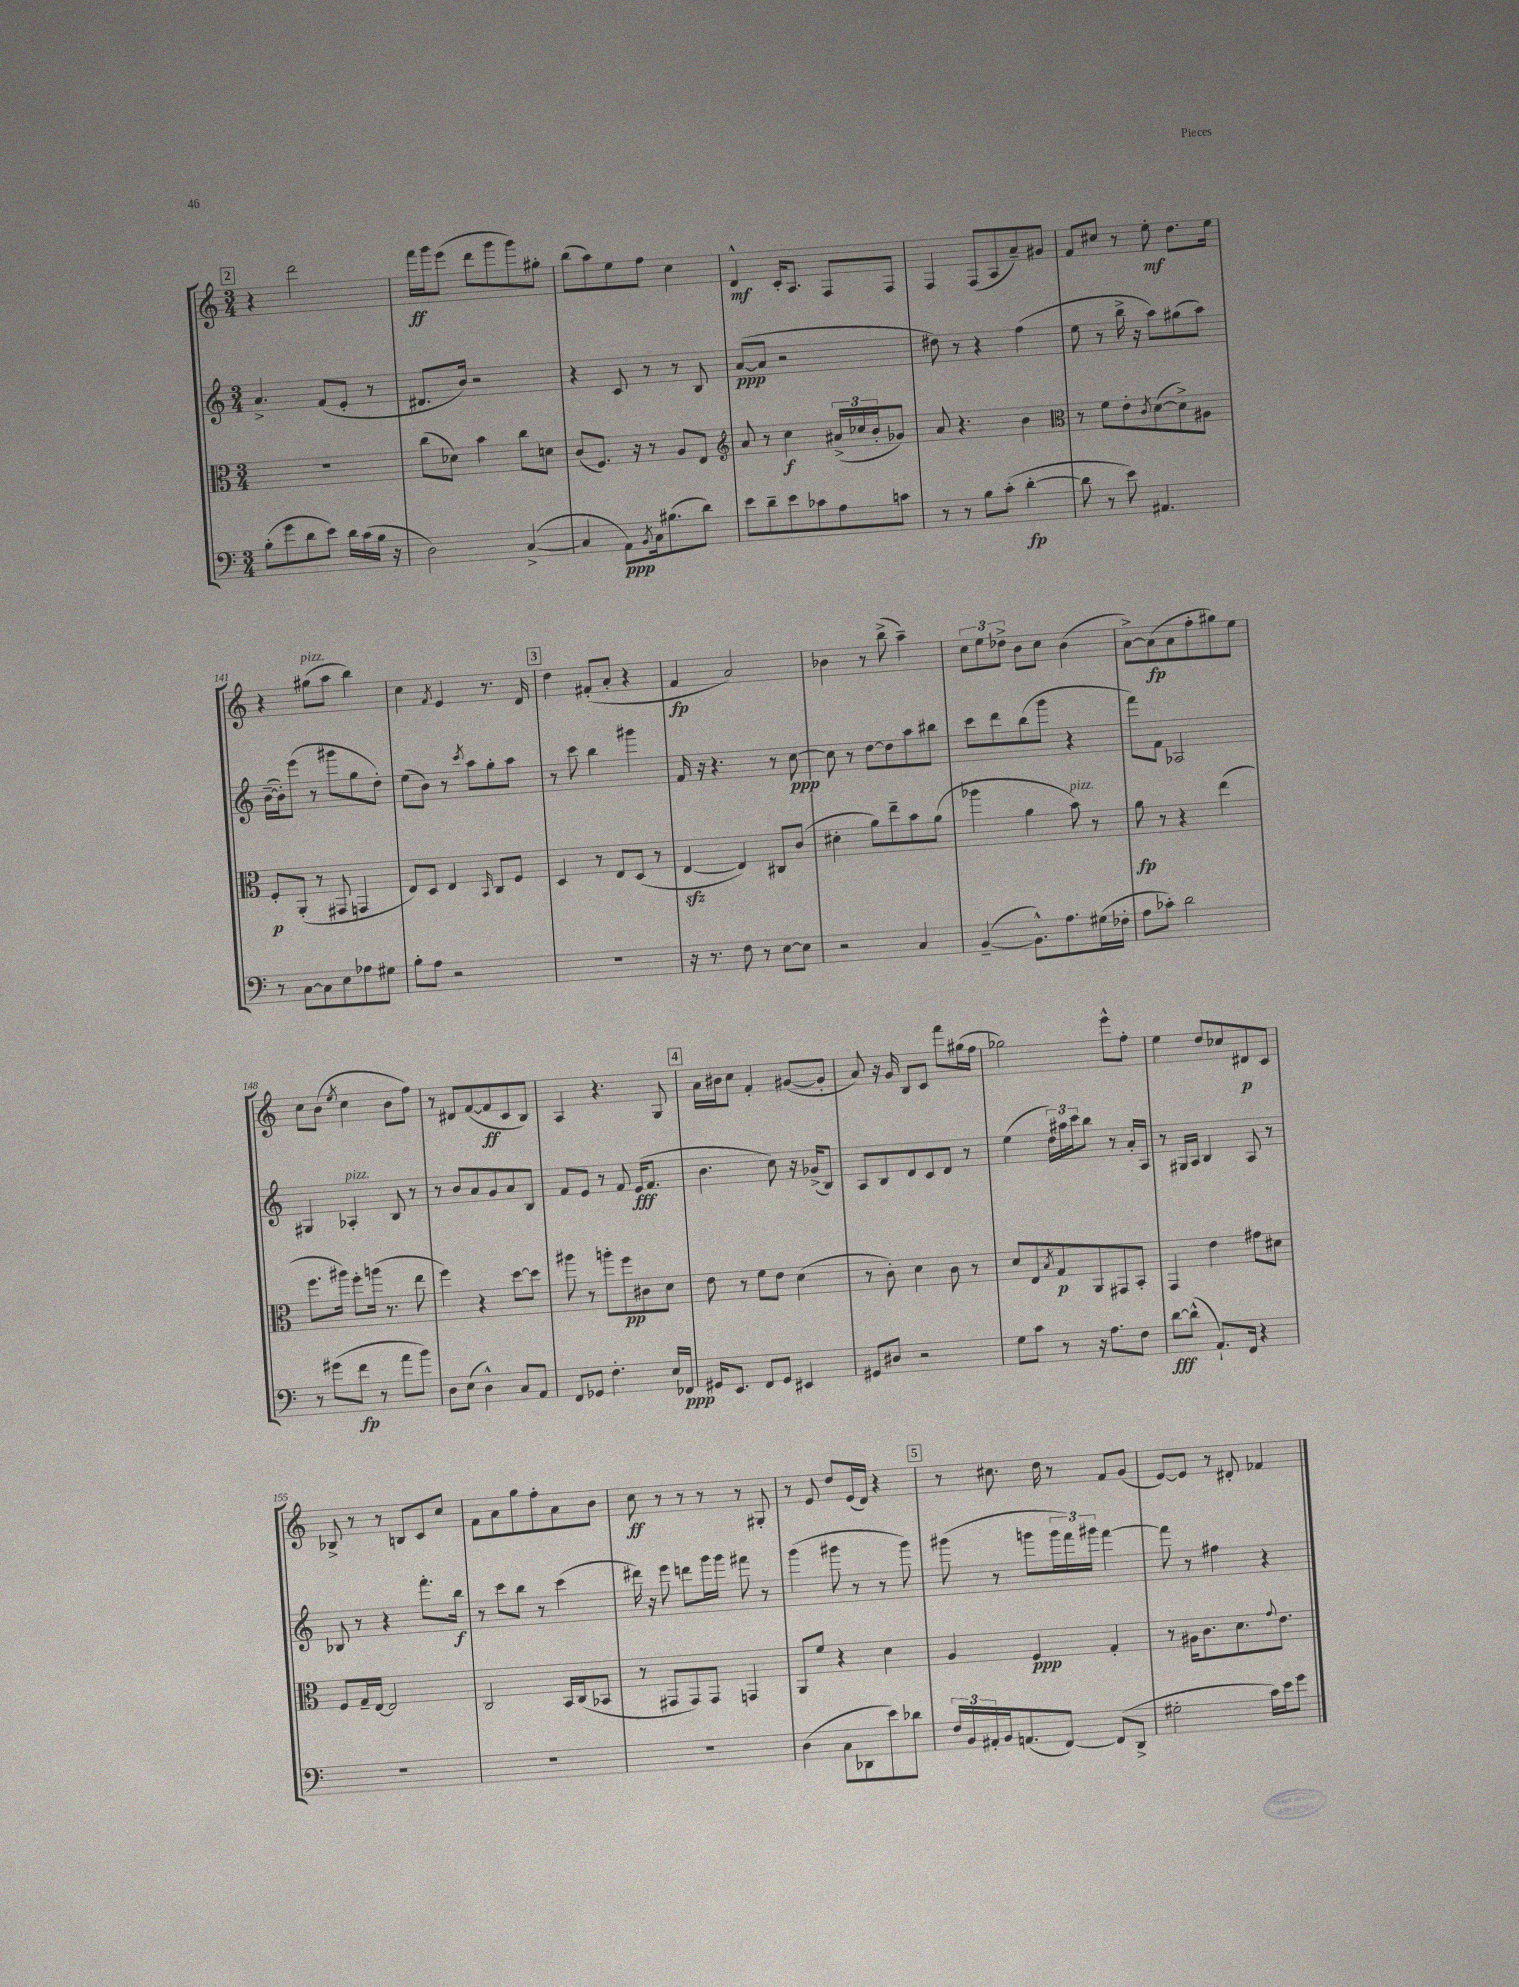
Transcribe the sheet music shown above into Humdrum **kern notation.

**kern	**kern	**kern	**kern
*staff4	*staff3	*staff2	*staff1
*clefF4	*clefC3	*clefG2	*clefG2
*k[]	*k[]	*k[]	*k[]
*M3/4	*M3/4	*M3/4	*M3/4
(8B'	2.r	4.a^	4r
8g	.	.	.
8d	.	.	2ddd
8e)	.	(8f	.
16d	.	8e'	.
(16c	.	.	.
16B	.	8r	.
16r	.	.	.
=	=	=	=
2D)	(8cc	8.d#	16fff
.	.	.	16ggg
.	8d-)	.	(8eee
.	.	16b)	.
.	4b	2r	8ddd
.	.	.	8ggg
([4C^	8cc	.	8ggg)
.	8d	.	8gg#'
=	=	=	=
4C]	(8c	4r	(8bb
.	8.F)	.	8aa)
8AA)	.	8c	8ee
.	16r	.	.
8qBB	.	.	.
16C	8r	8r	8ff
(8.B#	.	.	.
.	8A	8r	4cc
8d)	8E	8B	.
=	=	=	=
*	*clefG2	*	*
8e	8a	([8a	4d^^
8d~	8r	8a]	.
8e	4cc	2r	16c'
.	.	.	8.A
8c-	.	.	.
8A	(24a#^	.	8F
.	24cc-	.	.
.	24b'	.	.
8c	8g-)	.	8F
=	=	=	=
8r	8a	8dd#)	4F
8r	4.r	8r	.
8B	.	4r	(8F
(8c'	.	.	8A
[4d'	4b	(4ff	8a~)
.	.	.	8g#
=	=	=	=
*	*clefC3	*	*
8d]	8r	8ee	8f
8r	8f	8r	8cc#
8e)	8e'	16bb^	8r
.	.	16r	.
.	8qc	.	.
4.AA#	([8d	8aa)	8ee'
.	8d^])	(8gg#	8.dd
.	8A#	8aa)	.
.	.	.	16ee
=	=	=	=
8r	8F'	([16b~	4r
.	.	16b'])	.
[8C	(8AA'	(8eee	.
8C]	8r	8r	(8gg#
8E	8GG#	8ggg#	8aa
8A-	4GG	8gg	4bb)
8G#	.	8dd')	.
=	=	=	=
8B'	8E)	(8ee	4cc
8A	8D	8b)	.
.	.	.	8qf
2r	4E	8r	4e
.	.	8qccc	.
.	.	8aa	.
.	16qqBB	.	.
.	8C	8gg'	8.r
.	8F	8aa	.
.	.	.	16d
=	=	=	=
2.r	4D	8r	4dd
.	.	8ccc	.
.	8r	4bb	(8f#'
.	8E	.	8a'
.	(8D	4ggg#	4r
.	8r	.	.
=	=	=	=
16r	[4E	16f	4f
8.r	.	16r	.
.	.	4.r	.
8F	4E])	.	2a)
8r	.	.	.
[8E	8C#	8r	.
8E]	(8c	[8cc	.
=	=	=	=
2r	4d#'	8cc]	4b-
.	.	8r	.
.	8a)	[8dd	8r
.	8ee~	8dd]	(8bb^
4C	8b	8aa	4aa~)
.	(8a	8bb#	.
=	=	=	=
([4BB~	4aa-	8ccc	12cc
.	.	.	12ee
.	.	8ddd	.
.	.	.	12dd-^
8.BB^^])	4a	(8bb	8b
.	.	8ggg	8cc
8.A	.	.	.
.	8b)	4r	(4b
(16G#	8r	.	.
16F-'	.	.	.
=	=	=	=
8A	8a	8fff)	[8a^)
8c-')	8r	8f	(8a]
2d	4r	2A-	8a
.	.	.	8ff'
.	(4ee	.	8gg#)
.	.	.	8ee
=	=	=	=
8r	8.ff	4G#	8cc
(8g#	.	.	(8b
.	16aa#)	.	.
.	.	.	8qee
8f	8ff'	4A-'	4cc
8r	(16aa	.	.
.	8.r	.	.
8a	.	8B	8b
8b)	8ee	8r	8ff)
=	=	=	=
8D	4ff)	8r	8r
(8E	.	8b	8d#
4D^^)	4r	8a	([8f
.	.	8g	8f]
8C	[8dd	8a	8c
8AA	8dd]	8B	8B)
=	=	=	=
8FF	8aa#	8f	4A
8GG-	8r	8e	.
4.F'	8aa'	8r	4.r
.	8ff	8f	.
.	8c#	(16e	.
.	.	8.f	.
16E	8d	.	8G
16FF-	.	.	.
=	=	=	=
16GG#	8e	4.b	16a
8.EE	.	.	16b#
.	8r	.	8cc
8FF	8f	.	4f'
8GG#	8e	8cc)	.
4EE#	(4d	16r	([8g#
.	.	(16g-^	.
.	.	8B)	8g#']
=	=	=	=
8GG#	8r	8A	8a)
8D#	8c')	8B	16r
.	.	.	16g
2r	4d	8d	8B
.	.	8c	8c
.	8c	8d	8fff
.	8r	8r	(16gg#
.	.	.	16ff
=	=	=	=
8G	8d	(4ee	2gg-)
8c	8E	.	.
.	8qB	.	.
8r	8G	24dd)	.
.	.	24aa#	.
.	.	24ccc	.
16r	8AA	8bb	.
8.A	.	.	.
.	8GG#	8r	8eee^^
8F	8BB'	16a'	8ff'
.	.	16A	.
=	=	=	=
[8d	4GG	8r	4ee
(8d^^]	.	16G#	.
.	.	16A	.
8.AA`)	4e	4B	8dd
.	.	.	8cc-
16FF	.	.	.
4r	8g#	8A	8d#
.	8d#	8r	8c
=	=	=	=
2.r	8F	8B-	8B-^
.	16G~	8r	8r
.	[16E	.	.
.	2E]	4r	8r
.	.	.	8B
.	.	8.fff'	8c
.	.	.	8cc
.	.	16bb	.
=	=	=	=
2.r	2C	8r	8f
.	.	8ccc	8a
.	.	8bb	8gg
.	.	8r	8ff'
.	16BB	(4ccc	8a
.	(16C	.	.
.	8BB-	.	8b
=	=	=	=
2.r	8r	16ddd#)	8cc
.	.	16r	.
.	8GG#	8eee	8r
.	8GG#)	8ddd	8r
.	8GG#	16ggg	8r
.	.	16ggg	.
.	4GG	8fff#	8r
.	.	8r	8G#'
=	=	=	=
(4D	8AA	(4ggg	8r
.	8f	.	8e
8C	4r	8ggg#	8dd
8DD-	.	8r	(16e
.	.	.	16d)
8e)	4d	8r	4r
8d-	.	8ggg#)	.
=	=	=	=
24F	4A	(8ggg#	8r
24BB	.	.	.
24AA#'	.	.	.
16BB	.	8r	8.cc#
(8.AA	.	.	.
.	4F	8ggg	.
.	.	.	16dd
[8FF)	.	24ggg	8r
.	.	24fff)	.
.	.	24ggg#	.
(8FF]	4G'	[4fff	8f
8DD^	.	.	(8g
=	=	=	=
2G#'	8r	8fff]	[8e)
.	16A#	8r	8e]
.	8.c	.	.
.	.	4ff#	8r
.	8.d	.	8d#'
16c)	.	4r	4f-
.	8qqg	.	.
16e	8.e	.	.
8g	.	.	.
==	==	==	==
*-	*-	*-	*-
